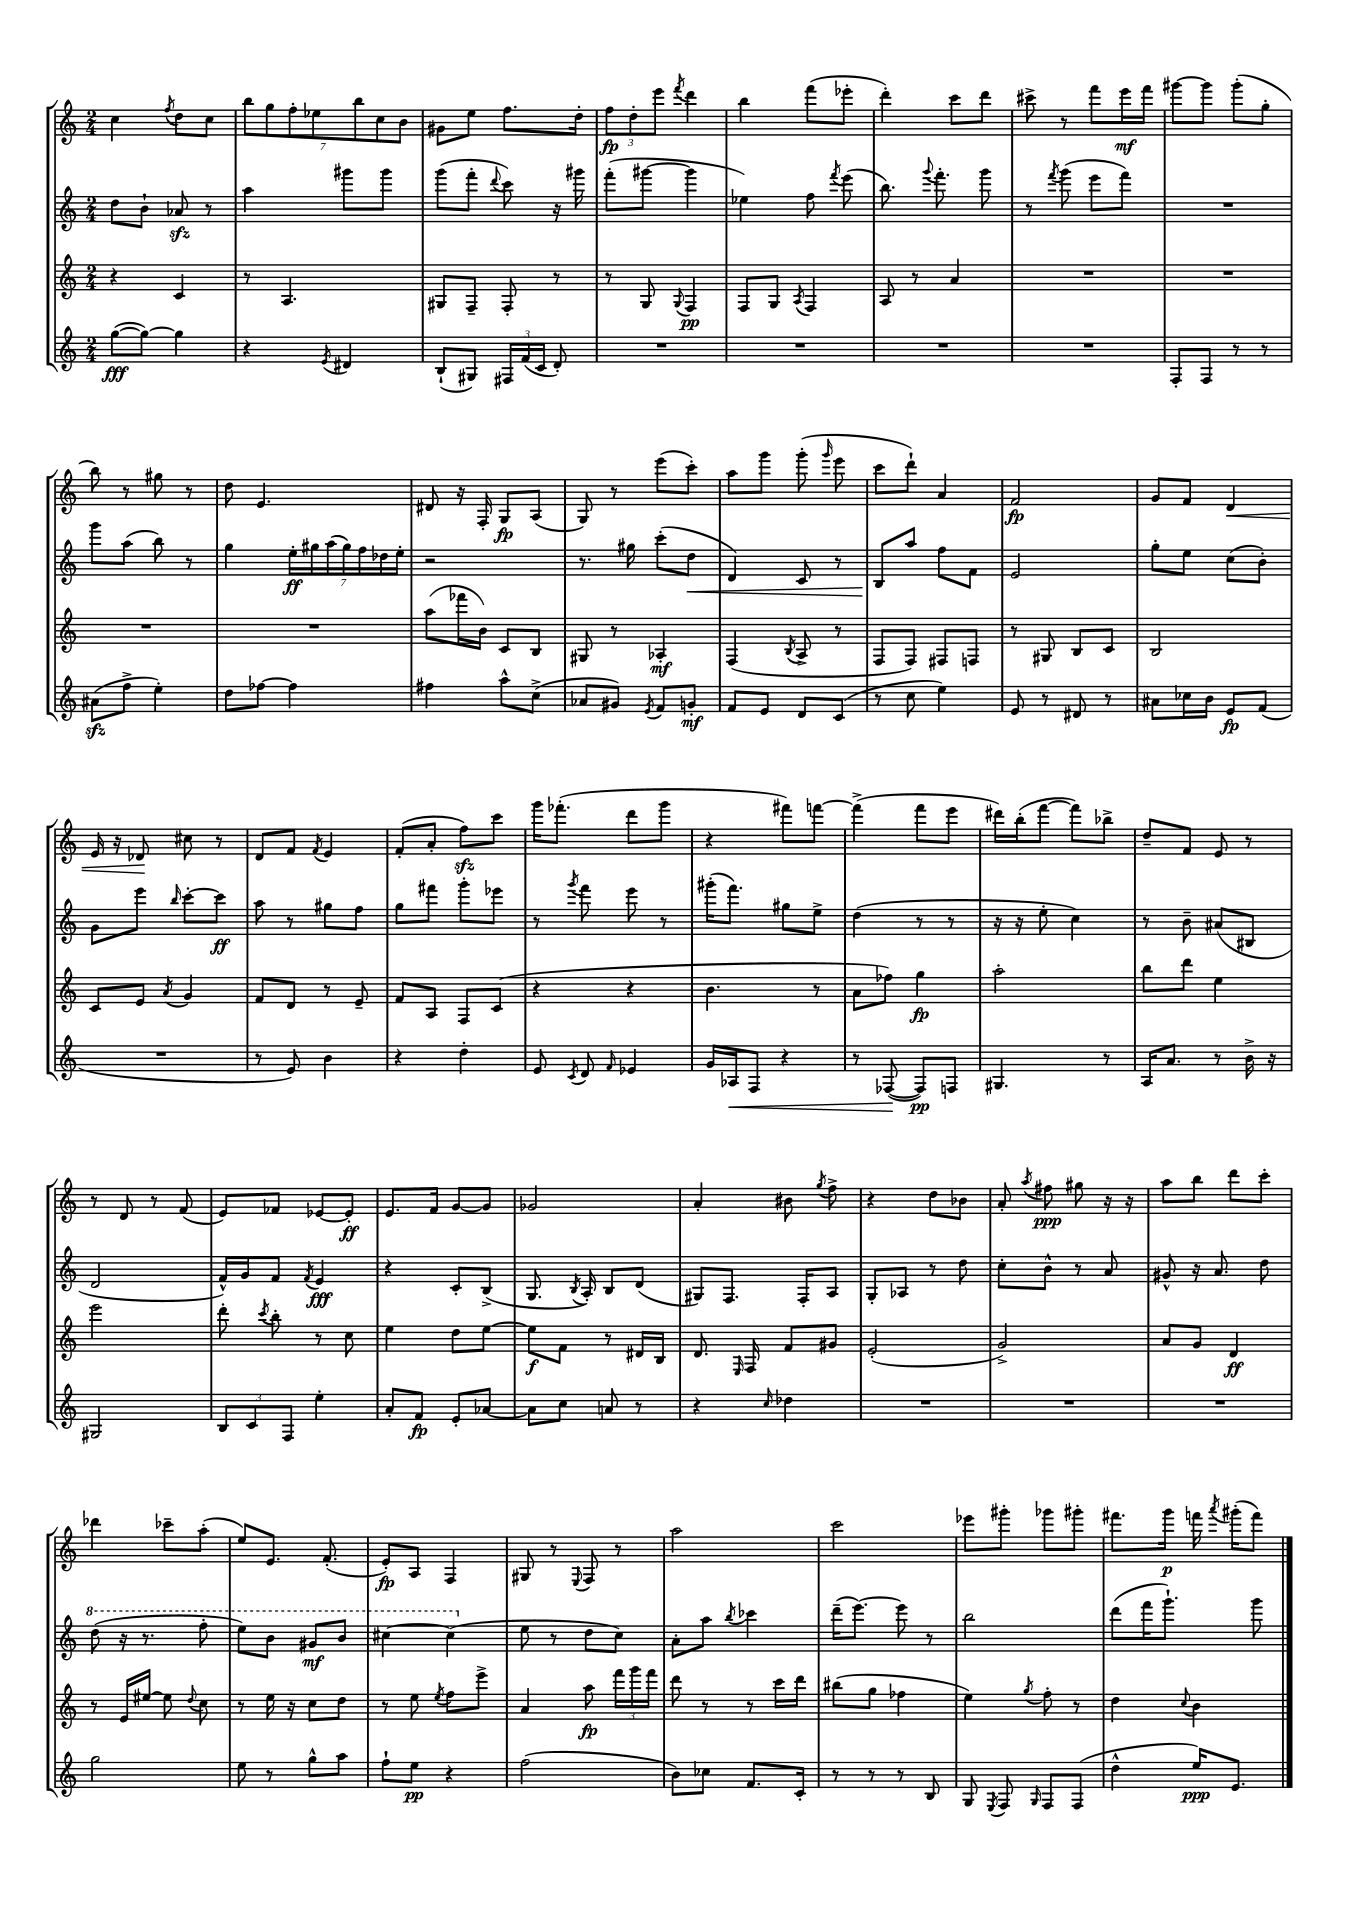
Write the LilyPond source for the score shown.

<<
\new StaffGroup <<
\new Staff = "s0" {
    \clef treble \key c \major \numericTimeSignature \time 2/4
    \autoBeamOff c''4 \acciaccatura { f''8 } d''8[ c''8] |
    \tuplet 7/4 { b''8[ g''8 f''8-. ees''8 b''8 c''8 b'8] } |
    gis'8[ e''8] f''8.[ d''16]-. |
    \tuplet 3/2 { f''8[\fp d''8-. e'''8] } \acciaccatura { f'''8 } d'''4 |
    b''4 f'''8[( ees'''8]-. |
    d'''4-.) c'''8[ d'''8] |
    cis'''8-> r8 f'''8[ e'''16\mf f'''16] |
    gis'''8[~ gis'''8] gis'''8[-.( g''8]-. |
    b''8) r8 gis''8 r8 |
    d''8 e'4. |
    dis'8 r16 f16-. g8[\fp a8]( |
    g8) r8 e'''8[( c'''8]-.) |
    a''8[ g'''8] g'''8-.( \grace { g'''16 } e'''8 |
    c'''8[ d'''8]-!) a'4 |
    f'2\fp |
    g'8[ f'8] d'4\< |
    e'16 r16 des'8\! cis''8 r8 |
    d'8[ f'8] \acciaccatura { f'8 } e'4 |
    f'8[-.( a'8]-. f''8[\sfz) c'''8] |
    g'''16[ fes'''8.]-.( d'''8[ g'''8] |
    r4 fis'''8[) f'''8]~ |
    f'''4->( f'''8[ e'''8] |
    dis'''16[) b''16-.( f'''8]~ f'''8[) bes''8]-> |
    d''8[-- f'8] e'8 r8 |
    r8 d'8 r8 f'8( |
    e'8[) fes'8] ees'8[~ ees'8]-.\ff |
    e'8.[ f'16] g'8[~ g'8] |
    ges'2 |
    a'4-. bis'8 \acciaccatura { g''8 } f''8-> |
    r4 d''8[ bes'8] |
    a'8-. \acciaccatura { a''8 } fis''8\ppp gis''8 r16 r16 |
    a''8[ b''8] d'''8[ c'''8]-. |
    des'''4 ces'''8[-- a''8]-.( |
    e''8[) e'8.] f'8.-.( |
    e'8[-.\fp) a8] f4 |
    gis8 r8 \appoggiatura { e8 } f8 r8 |
    a''2 |
    c'''2 |
    ees'''8[ gis'''8]-. ges'''8[ gis'''8]-. |
    fis'''8.[ g'''16]\p f'''16 \acciaccatura { a'''8 } gis'''16[-.( f'''8]) \bar "|." |
}
\new Staff = "s1" {
    \clef treble \key c \major \numericTimeSignature \time 2/4
    \autoBeamOff d''8[ b'8]-! aes'8\sfz r8 |
    a''4 gis'''8[ gis'''8] |
    g'''8[( f'''8]-. \appoggiatura { d'''8 } c'''8) r16 gis'''16 |
    f'''8[-.( gis'''8]~ gis'''4 |
    ees''4) f''8 \acciaccatura { f'''8 } e'''8( |
    b''8.) \appoggiatura { g'''8 } f'''8.-. g'''8 |
    r8 \acciaccatura { f'''8 } g'''8( e'''8[ f'''8]) |
    R2 |
    g'''8[ a''8]( b''8) r8 |
    g''4 \tuplet 7/4 { e''16[-.\ff gis''16 a''16( gis''16) f''16 des''16 e''16]-. } |
    r2 |
    r8. gis''16 c'''8[-.( d''8]\< |
    d'4) c'8 r8 |
    b8[\! a''8] f''8[ f'8] |
    e'2 |
    g''8[-. e''8] c''8[( b'8]-.) |
    g'8[ e'''8] \grace { b''16 } c'''8[~-. c'''8]\ff |
    a''8 r8 gis''8[ f''8] |
    g''8[ fis'''8] g'''8[-. ees'''8] |
    r8 \acciaccatura { g'''8 } f'''8 e'''8 r8 |
    gis'''16[-.( f'''8.]) gis''8[ e''8]-> |
    d''4( r8 r8 |
    r16 r16 e''8-. c''4) |
    r8 b'8-- ais'8[( bis8] |
    d'2 |
    f'16[-^) g'16 f'8] \acciaccatura { f'8 } e'4\fff |
    r4 c'8[-. b8]->( |
    g8. \acciaccatura { b8 } a16-.) b8[ d'8]( |
    gis8[) f8.] f16[-. a8] |
    g8[-. aes8] r8 d''8 |
    c''8[-. b'8]-^ r8 a'8 |
    gis'8-^ r16 a'8. d''8 |
    \ottava #1 d'''8( r16 r8. f'''8-. |
    e'''8[) b''8] gis''8[\mf b''8] |
    cis'''4~ cis'''4( \ottava #0 |
    e''8 r8 d''8[ c''8]) |
    a'8[-. a''8] \acciaccatura { b''8 } ces'''4 |
    d'''16[--( e'''8.]~) e'''8 r8 |
    b''2 |
    d'''8[( f'''16 g'''8.]-!) g'''8 \bar "|." |
}
\new Staff = "s2" {
    \clef treble \key c \major \numericTimeSignature \time 2/4
    \autoBeamOff r4 c'4 |
    r8 a4. |
    gis8[ f8]-- f8-. r8 |
    r8 g8 \appoggiatura { g8 } f4\pp |
    f8[ g8] \acciaccatura { a8 } f4 |
    a8 r8 a'4 |
    R2 |
    R2 |
    R2 |
    R2 |
    a''8[( fes'''16 b'16]) c'8[ b8] |
    gis8 r8 aes4-.\mf |
    f4( \acciaccatura { b8 } a8-> r8 |
    f8[ f8]) fis8[ f8] |
    r8 gis8 b8[ c'8] |
    b2 |
    c'8[ e'8] \acciaccatura { a'8 } g'4 |
    f'8[ d'8] r8 e'8-- |
    f'8[ a8] f8[ c'8]( |
    r4 r4 |
    b'4. r8 |
    a'8[ fes''8]) g''4\fp |
    a''2-. |
    b''8[ d'''8] e''4 |
    e'''2 |
    d'''8-. \acciaccatura { c'''8 } b''8-. r8 c''8 |
    e''4 d''8[ e''8]~ |
    e''8[\f f'8] r8 dis'16[ b16] |
    d'8. \grace { e16 } f16 f'8[ gis'8] |
    e'2-.( |
    g'2->) |
    a'8[ g'8] d'4\ff |
    r8 e'16[ eis''16]~ eis''8 \appoggiatura { d''8 } c''8 |
    r8 e''16 r16 c''8[ d''8] |
    r8 e''8 \acciaccatura { e''8 } f''8[ e'''8]-> |
    a'4 a''8\fp \tuplet 3/2 { f'''16[ g'''16 f'''16] } |
    d'''8 r8 r8 c'''16[ d'''16] |
    bis''8[( g''8] fes''4 |
    e''4) \acciaccatura { g''8 } f''8-. r8 |
    d''4 \appoggiatura { c''8 } b'4 \bar "|." |
}
\new Staff = "s3" {
    \clef treble \key c \major \numericTimeSignature \time 2/4
    \autoBeamOff g''8[~\fff( g''8]~) g''4 |
    r4 \acciaccatura { e'8 } dis'4 |
    b8[-!( gis8]) \tuplet 3/2 { fis16[ f'16( c'16] } d'8-.) |
    R2 |
    R2 |
    R2 |
    R2 |
    f8[-. f8] r8 r8 |
    ais'8[\sfz( f''8]-> e''4-.) |
    d''8[ fes''8]~ fes''4 |
    fis''4 a''8[-^ c''8]->( |
    aes'8[ gis'8]) \acciaccatura { e'8 } f'8[ g'8]-.\mf |
    f'8[ e'8] d'8[ c'8]( |
    r8 c''8 e''4) |
    e'8 r8 dis'8 r8 |
    ais'8[ ces''16 b'16] e'8[\fp f'8]( |
    R2 |
    r8 e'8) b'4 |
    r4 d''4-. |
    e'8 \acciaccatura { c'8 } d'8 \grace { f'16 } ees'4 |
    g'16[ aes16\< f8] r4 |
    r8 fes8~\!( fes8[\pp) f8] |
    gis4. r8 |
    a16[ a'8.] r8 b'16-> r16 |
    gis2 |
    \tuplet 3/2 { b8[ c'8 f8] } e''4-. |
    a'8[-. f'8]\fp e'8[-. aes'8]~ |
    aes'8[ c''8] a'8 r8 |
    r4 \grace { c''16 } des''4 |
    R2 |
    R2 |
    R2 |
    g''2 |
    e''8 r8 g''8[-^ a''8] |
    f''8[-! e''8]\pp r4 |
    f''2( |
    b'8[) ces''8] f'8.[ c'16]-. |
    r8 r8 r8 b8 |
    g8 \acciaccatura { e8 } f8 \grace { g16 } f8[ f8]( |
    d''4-^ e''16[\ppp) e'8.] \bar "|." |
}
>>
>>
\layout { \context { \Score \remove "Bar_number_engraver" } }
